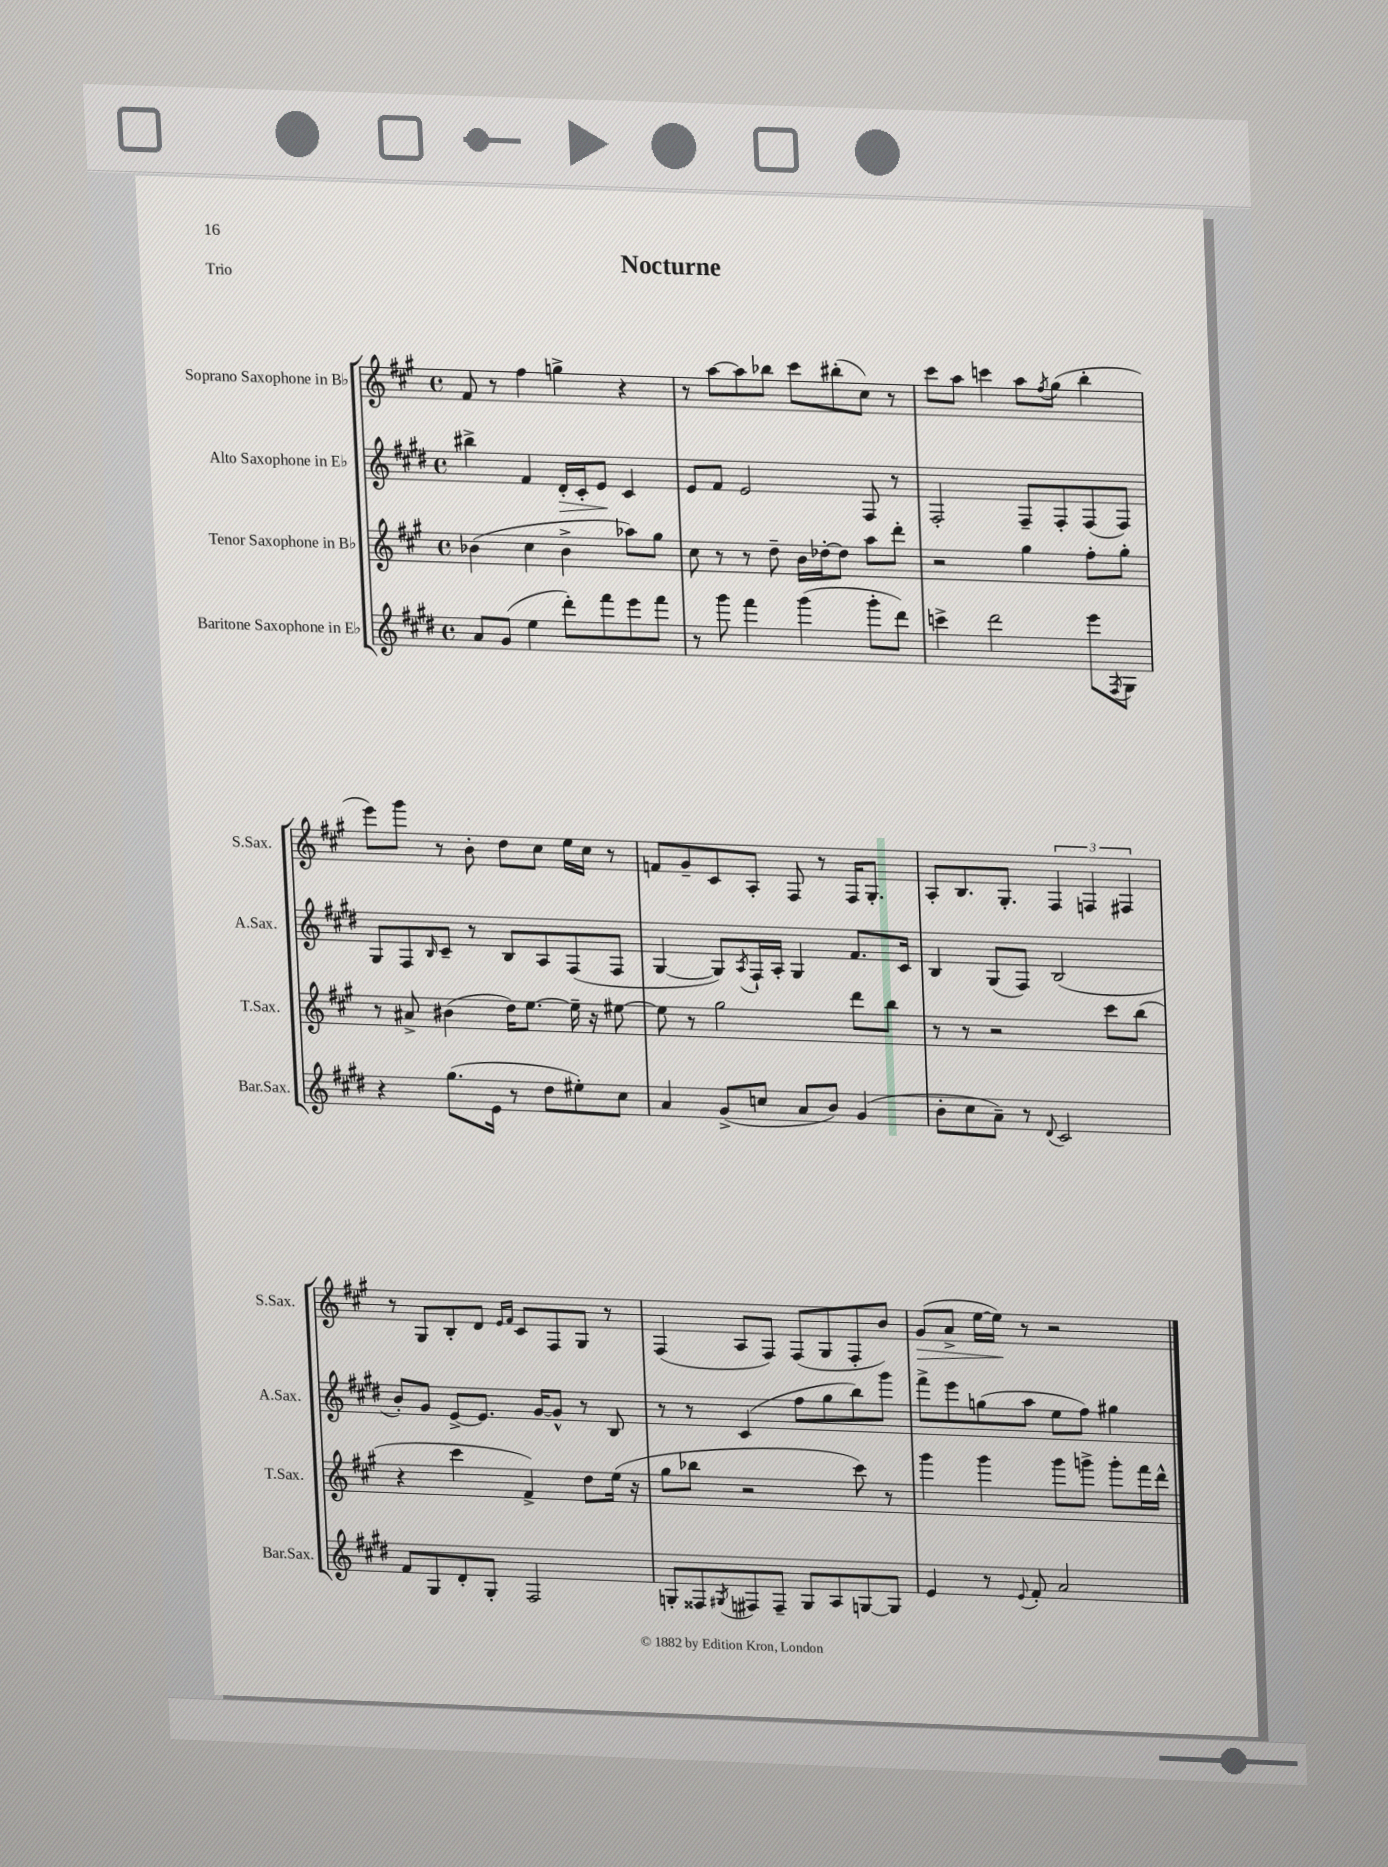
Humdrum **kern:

**kern	**kern	**kern	**dynam	**kern	**dynam
*part4	*part3	*part2	*part2	*part1	*part1
*staff4	*staff3	*staff2	*staff2	*staff1	*staff1
*I"Baritone Saxophone in E♭	*I"Tenor Saxophone in B♭	*I"Alto Saxophone in E♭	*	*I"Soprano Saxophone in B♭	*
*I'Bar.Sax.	*I'T.Sax.	*I'A.Sax.	*	*I'S.Sax.	*
*clefG2	*clefG2	*clefG2	*	*clefG2	*
*k[f#c#g#d#]	*k[f#c#g#]	*k[f#c#g#d#]	*	*k[f#c#g#]	*
*M4/4	*M4/4	*M4/4	*	*M4/4	*
*met(c)	*met(c)	*met(c)	*	*met(c)	*
=1	=1	=1	=1	=1	=1
8a/L	(4b-X\	4bb#X^\	.	8f#/	.
(8g#/J	.	.	.	8r	.
4ee\	4cc#\	4f#/	.	4ff#\	.
!	!	!	!LO:HP:b	!	!
8ddd#'\L)	4b-^\	16d#'/LL	>	4ggn^\	.
.	.	16c#'/J	.	.	.
8fff#\	.	8e/J	.	.	.
8eee\	8aa-X\L)	4c#/	]	4r	.
8fff#\J	8gg#\J	.	.	.	.
=2	=2	=2	=2	=2	=2
8r	8cc#\	8e/L	.	8r	.
8ggg#\	8r	8f#/J	.	[8aa\L	.
4fff#\	8r	2e/	.	8aa\]	.
.	8dd~\	.	.	8bb-X\J	.
(4ggg#\	16b\LL	.	.	8ccc#\L	.
.	[16dd-X'\J	.	.	.	.
.	8dd-\J]	.	.	(8bb#X'\	.
8ggg#'\L	8aa\L	8F#/	.	8cc#\J)	.
8ddd#\J)	8ddd'\J	8r	.	8r	.
=3	=3	=3	=3	=3	=3
4cccn^\	2r	2F#'/	.	8ccc#\L	.
.	.	.	.	8aa\J	.
2ddd#\	.	.	.	4cccn\	.
.	4gg#\	8F#~/L	.	8aa\L	.
.	.	.	.	8qff#/	.
.	.	8F#'/	.	(8gg#\J	.
8eee\L	8ff#'\L	(8F#/	.	4bb'\	.
8qF#/	.	.	.	.	.
8G#\J	8gg#'\J	8F#/J)	.	.	.
!!LO:LB:g=z
=4	=4	=4	=4	=4	=4
4r	8r	8G#/L	.	8eee\L)	.
.	8a#X^/	8F#/	.	8ggg#\J	.
.	.	16qqB/	.	.	.
(8.gg#\L	(4b#X\	8c#~/J	.	8r	.
.	.	8r	.	8b'\	.
16e\Jk	.	.	.	.	.
8r	16dd\KL)	8B/L	.	8dd\L	.
.	[8.ee\J	.	.	.	.
8dd#\L	.	8A/	.	8cc#\J	.
8ee#X'\)	16ee~\]	(8F#/	.	16ee\LL	.
.	16r	.	.	16cc#\JJ	.
8cc#\J	[8ee#X\	8F#/J	.	8r	.
=5	=5	=5	=5	=5	=5
4a/	8ee#\]	[4G#/	.	8fn/L	.
.	8r	.	.	8g#~/	.
(8g#^/L	2gg#\	8G#/L])	.	8c#/	.
.	.	8qA/	.	.	.
8ccn/J	.	16F#`/L	.	8A'/J	.
.	.	16A'/JJ	.	.	.
8a/L	.	4G#/	.	8F#/	.
8b/J)	.	.	.	8r	.
(4g#/	8ddd\L	8.f#/L	.	16F#/KL	.
.	.	.	.	8.G#'/J	.
.	8bb\J	.	.	.	.
.	.	16c#/Jk	.	.	.
=6	=6	=6	=6	=6	=6
8b'\L	8r	4B/	.	8A'/L	.
8cc#\	8r	.	.	8.B/	.
8a~\J)	2r	(8G#/L	.	.	.
.	.	.	.	8.G#'/J	.
8r	.	8F#/J)	.	.	.
8qqd#/	.	.	.	.	.
2c#/	.	(2B/	.	6F#/	.
.	.	.	.	6Fn/	.
.	8ccc#\L	.	.	.	.
.	.	.	.	6F#X/	.
.	(8bb\J	.	.	.	.
!!LO:LB:g=z
=7	=7	=7	=7	=7	=7
8f#/L	4r	8b'/L)	.	8r	.
8G#/	.	8g#/J	.	8G#/L	.
8d#'/	4ccc#\	[8e^/L	.	8B'/	.
8G#'/J	.	8.e/J]	.	8d/J	.
.	.	.	.	16qqe/LL	.
.	.	.	.	16qqf#/JJ	.
2F#/	4f#^/)	.	.	8c#/L	.
.	.	[16g#/KL	.	.	.
.	.	8g#^^/J]	.	8F#/	.
.	8dd\L	8r	.	8G#/J	.
.	(16ee\Jk	8B/	.	8r	.
.	16r	.	.	.	.
=8	=8	=8	=8	=8	=8
8Gn'/L	8gg#\L	8r	.	(4F#/	.
8F##X/	8bb-X\J	8r	.	.	.
8qG#X/	.	.	.	.	.
8F#X/	2r	(4c#/	.	8A/L	.
8F#~/J	.	.	.	8F#/J)	.
8G#/L	.	8ff#\L	.	(8F#/L	.
8A/	.	8gg#\	.	8G#/	.
[8Gn/	8ccc#\)	8bb\)	.	8F#'/	.
8G/J]	8r	8ggg#\J	.	8b/J)	.
=9	=9	=9	=9	=9	=9
!	!	!	!	!	!LO:HP:b
4e/	4ggg#\	8fff#^\L	.	(8g#/L	>
.	.	8eee\	.	8a^/J	.
8r	4ggg#\	(8ggn\	.	[16ee\LL	.
.	.	.	.	16ee\JJ])	.
8qqe/	.	.	.	.	.
8f#'/	.	8aa\J	.	8r	]
2a/	8ggg#\L	8ee\L	.	2r	.
.	8gggn^\J	8ff#\J)	.	.	.
.	8ggg'\L	4gg#X\	.	.	.
.	16fff#\L	.	.	.	.
.	16ddd^^\JJ	.	.	.	.
==	==	==	==	==	==
*-	*-	*-	*-	*-	*-
